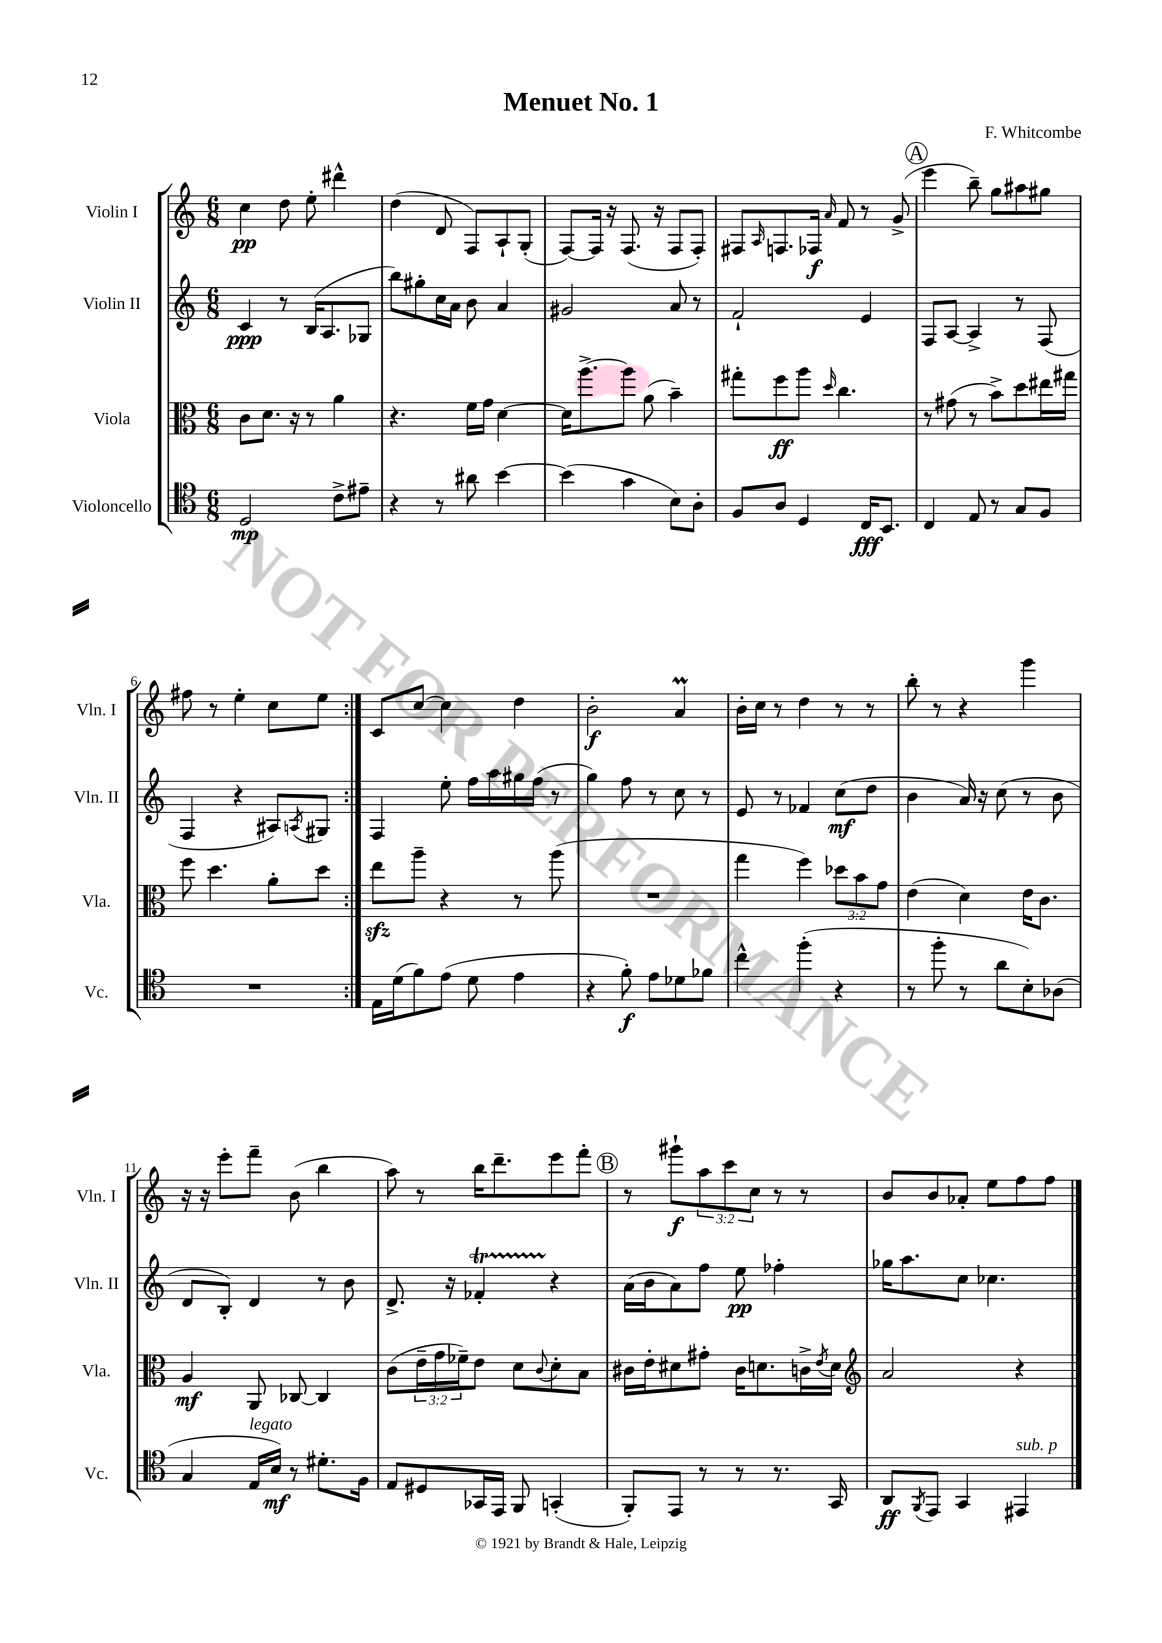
\header { title = "Menuet No. 1" composer = "F. Whitcombe" }
<<
\new StaffGroup <<
\new Staff = "s0" \with { instrumentName = "Violin I" shortInstrumentName = "Vln. I" } {
    \clef treble \key c \major \numericTimeSignature \time 6/8 \override Staff.TupletNumber.text = #tuplet-number::calc-fraction-text
    \repeat volta 2 { c''4\pp d''8 e''8-. dis'''4-^ |
    d''4( d'8 f8) a8-! g8-.( |
    f8~) f16 r16 f8.( r16 f8 f8-.) |
    fis8 \grace { a16 } f8. fes16\f \grace { a'16 } f'8 r8 g'8->( |
    \mark \markup { \circle "A" } e'''4 b''8--) g''8 ais''8 gis''8 |
    fis''8 r8 e''4-. c''8 e''8 | }
    c'8 c''8~ c''4 d''4 |
    b'2-.\f a'4\prall |
    b'16-. c''16 r8 d''4 r8 r8 |
    b''8-. r8 r4 g'''4 |
    r16 r16 e'''8-. f'''8-- b'8( b''4 |
    a''8) r8 b''16 d'''8.-- e'''8 f'''8-. |
    \mark \markup { \circle "B" } r8 gis'''8-!\f \tuplet 3/2 { a''8 c'''8 c''8 } r8 r8 |
    b'8 b'8 aes'8-. e''8 f''8 f''8 \bar "|." |
}
\new Staff = "s1" \with { instrumentName = "Violin II" shortInstrumentName = "Vln. II" } {
    \clef treble \key c \major \numericTimeSignature \time 6/8
    \repeat volta 2 { c'4\ppp r8 b16( a8. ges8 |
    b''8) gis''8-. c''16 a'16 b'8 a'4 |
    gis'2 a'8 r8 |
    f'2-! e'4 |
    \mark \markup { \circle "A" } f8 a8~ a4-> r8 f8( |
    f4 r4 ais8) \acciaccatura { a8 } gis8 | }
    f4 e''8-. f''16 a''16 gis''16 f''16( r8 |
    g''4) f''8 r8 c''8 r8 |
    e'8 r8 fes'4 c''8\mf( d''8 |
    b'4 a'16) r16 c''8( r8 b'8 |
    d'8 b8-.) d'4 r8 b'8 |
    d'8.-> r16 fes'4-.\startTrillSpan r4\stopTrillSpan |
    \mark \markup { \circle "B" } a'16( b'16 a'8) f''8 e''8\pp fes''4-. |
    ges''16 a''8. c''8 ces''4. \bar "|." |
}
\new Staff = "s2" \with { instrumentName = "Viola" shortInstrumentName = "Vla." } {
    \clef alto \key c \major \numericTimeSignature \time 6/8 \override Staff.TupletNumber.text = #tuplet-number::calc-fraction-text
    \repeat volta 2 { c'8 d'8. r16 r8 a'4 |
    r4. f'16 g'16 d'4~ |
    d'16 a''8.~-> a''8 a'8( b'4--) |
    gis''8-. f''8\ff a''8 \grace { d''16 } c''4. |
    \mark \markup { \circle "A" } r8 gis'8( r8 b'8->) d''8 eis''16 gis''16 |
    f''8 d''4. a'8-. d''8 | }
    e''8\sfz a''8-- r4 r8 a''8( |
    R2. |
    g''4 f''4) \tuplet 3/2 { des''8 b'8 g'8 } |
    e'4( d'4) e'16 c'8. |
    a4\mf a,8 ces8~ ces4 |
    c'8( \tuplet 3/2 { e'16-- g'16 fes'16--) } e'8 d'8 \appoggiatura { c'8 } d'8-. b8 |
    \mark \markup { \circle "B" } cis'16 e'16-. dis'8 gis'8-. cis'16 d'8. c'16-> \acciaccatura { e'8 } d'16 |
    \clef treble a'2 r4 \bar "|." |
}
\new Staff = "s3" \with { instrumentName = "Violoncello" shortInstrumentName = "Vc." } {
    \clef tenor \key c \major \numericTimeSignature \time 6/8
    \repeat volta 2 { d2\mp c'8-> eis'8-- |
    r4 r8 ais'8 b'4~ |
    b'4( g'4 b8) a8-. |
    f8 a8 d4 c16\fff b,8. |
    \mark \markup { \circle "A" } c4 e8 r8 g8 f8 |
    R2. | }
    e16 d'16( f'8) e'8( d'8 e'4 |
    r4 f'8-.\f) e'8 des'8 fes'8 |
    c''4-^ f''4-.( r4 |
    r8 f''8-. r8 a'8 b8-.) aes8( |
    g4 e16^\markup { \italic "legato" } b16\mf) r8 dis'8.-. f16 |
    e8 dis8 ges,16 e,16 f,8 g,4-.( |
    \mark \markup { \circle "B" } f,8-.) e,8 r8 r8 r8. g,16 |
    a,8\ff \acciaccatura { f,8 } e,8 g,4 eis,4^\markup { \italic "sub. p" } \bar "|." |
}
>>
>>
